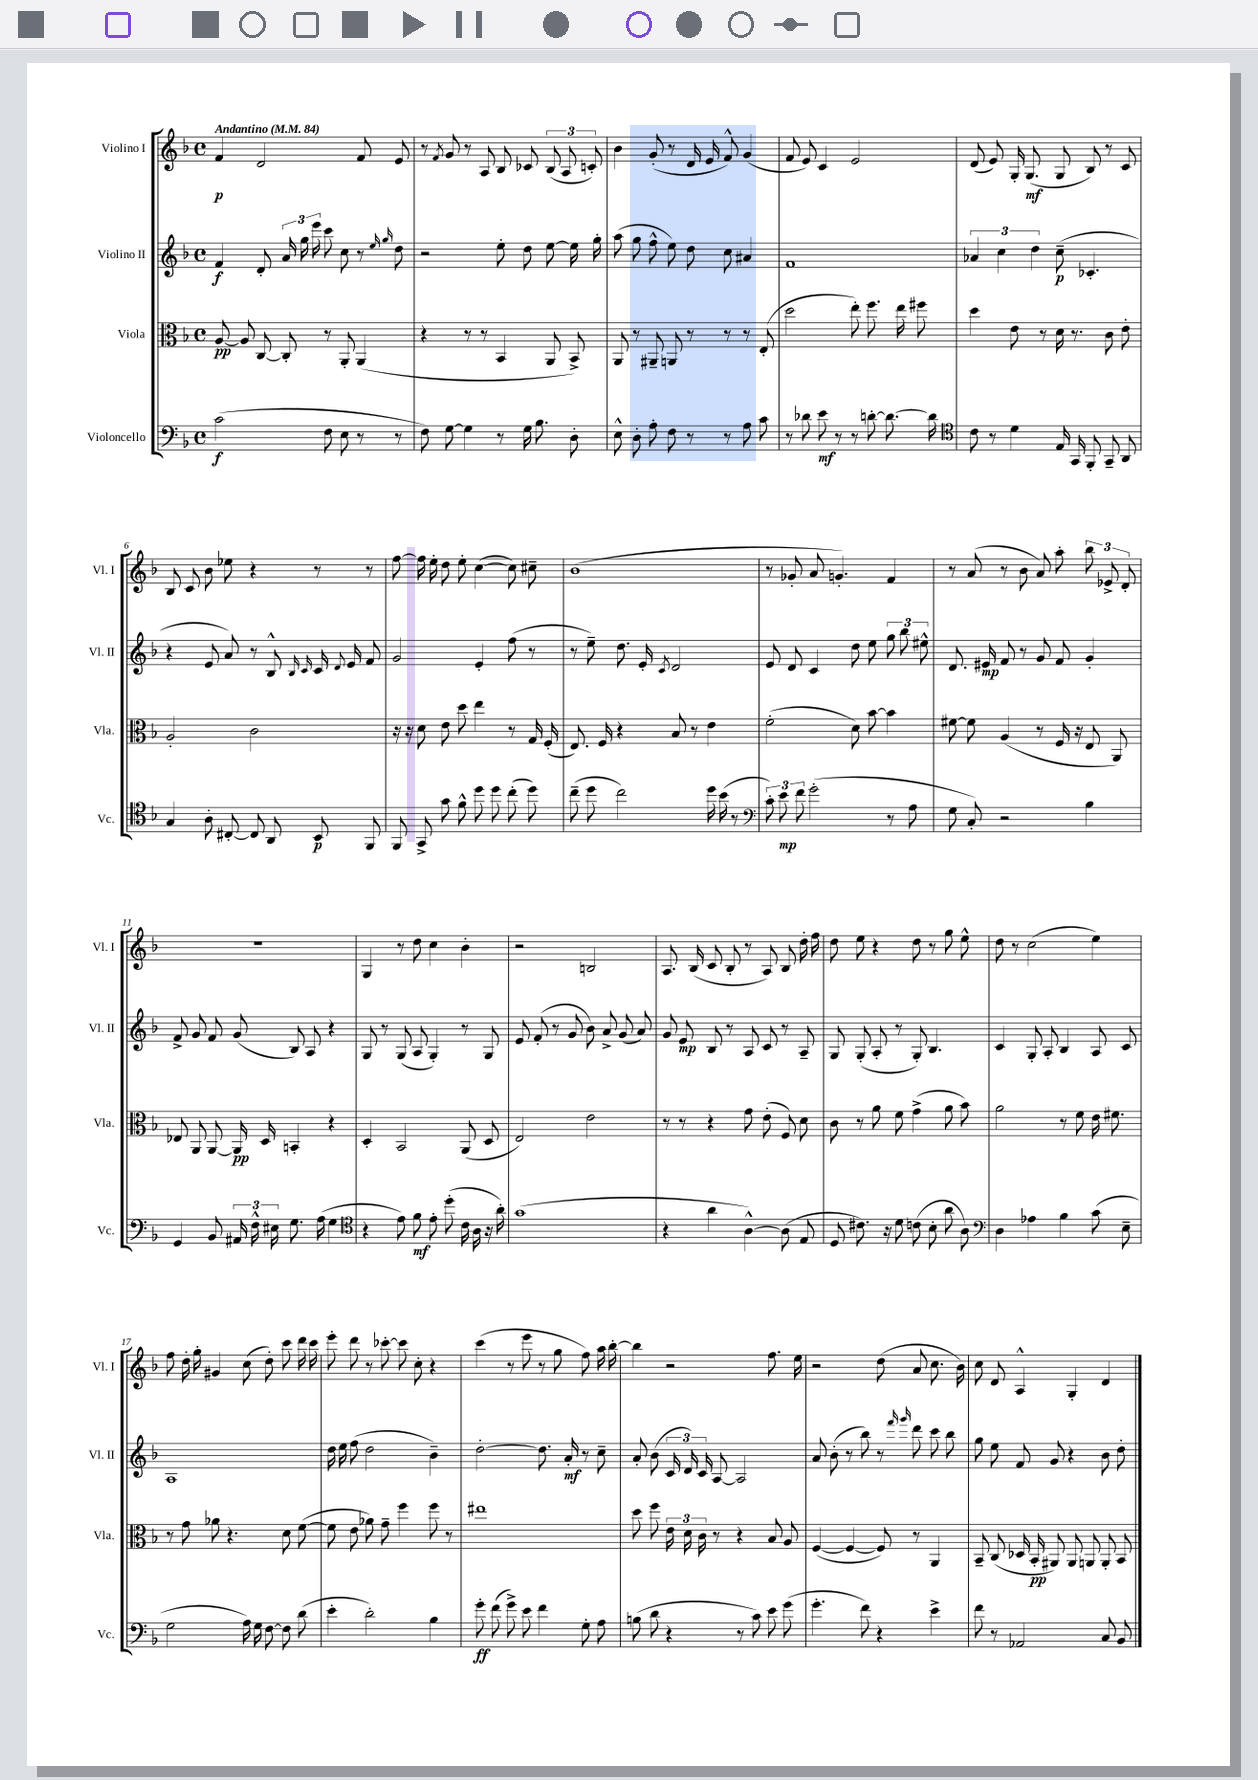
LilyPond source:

<<
\new StaffGroup <<
\new Staff = "s0" \with { instrumentName = "Violino I" shortInstrumentName = "Vl. I" } {
    \clef treble \key f \major \defaultTimeSignature \time 4/4 \tempo "Andantino" 4 = 84
    \autoBeamOff f'4\p d'2 f'8 e'8 |
    r8 \acciaccatura { f'8 } g'8 r8 a8 bes8 ces'8 \tuplet 3/2 { bes8( a8 c'8-.) } |
    bes'4 g'8-.( r8 d'16 e'16 f'8-^) g'4( |
    f'8 e'8) c'4 e'2 |
    d'8( e'8) g16-. g8.\mf( g8 bes8) r8 c'8 |
    bes8 c'8 bes'8 ees''8 r4 r8 r8 |
    f''8~ f''16 e''16-. d''8 e''8-. c''4~( c''8) cis''8-- |
    bes'1( |
    r8 ges'8-. a'8 g'4.-.) f'4 |
    r8 a'8( r8 bes'8 a'8) a''8-. \tuplet 3/2 { bes''8 ees'8-> d'8-. } |
    r1 |
    g4 r8 d''8 c''4 bes'4-. |
    r2 b2 |
    a8. bes16( c'8 bes8-. r8 a8) bes8 d''16-. f''16 |
    d''8 e''8 r4 d''8 r8 g''8 e''8-^ |
    d''8 r8 c''2( e''4) |
    f''8 d''16-. g''16-. gis'4 c''8( d''8-.) c'''8 d'''16 c'''16 |
    e'''8-. d'''8 r8 ces'''8~-. ces'''8 c''8-. r4 |
    c'''4( r8 e'''8 r8 g''8 f''8) a''16 bes''16~-. |
    bes''4 r2 f''8. e''16 |
    r2 d''8( a'8 c''8. bes'16) |
    c''8 d'8 a4-^ g4-. d'4 \bar "|." |
}
\new Staff = "s1" \with { instrumentName = "Violino II" shortInstrumentName = "Vl. II" } {
    \clef treble \key f \major \defaultTimeSignature \time 4/4
    \autoBeamOff f'4\f d'8-. \tuplet 3/2 { a'16 g''16 e'''16 } c'''8 c''8 r8 \grace { e''16 g''16 } d''8 |
    r2 e''8-. d''8 e''8~ e''16 g''16-. |
    a''8( g''8 f''8-^ e''8) d''8 c''8 ais'4 |
    f'1 |
    \tuplet 3/2 { aes'4 c''4 d''4 } c''8--\p( ces'4.-. |
    r4 e'8 a'8) r8 bes8-^ \grace { bes16 c'16 } c'16 \appoggiatura { d'8 } e'16 f'8 |
    g'2 e'4-. f''8( r8 |
    r8 e''8--) d''8. e'16-. \acciaccatura { c'8 } d'2 |
    e'8 d'8 c'4 d''8 e''8 \tuplet 3/2 { g''8 bes''8 eis''8-^ } |
    d'8. eis'16\mp f'8 r8 g'8 f'8 g'4-. |
    f'8-> g'8 f'8 g'8( bes8) a8 r4 |
    g8 r8 g8( a8 g4-.) r8 g8 |
    e'8 f'8-.( r8 g'8 bes'8) a'8-> g'8( a'8) |
    g'8 e'8\mp bes8 r8 a8 c'8 r8 a8-- |
    g8 g8-.( a8-. r8 g8-.) bes4. |
    c'4 g8-. a8-. bes4 a8 c'8 |
    a1 |
    d''16 e''16 f''8( d''2 bes'4--) |
    d''2~-. d''8. a'16-.\mf r8 c''8-- |
    a'8-. bes'8( \tuplet 3/2 { c'16 d'16) c'16 } a8~ a2 |
    a'8 bes'8-.( r8 bes''8) r8 \grace { f'''16 g'''16 } d'''8 c'''8 bes''8 |
    g''8 e''8 f'8 g'8 r4 bes'8 d''8-. \bar "|." |
}
\new Staff = "s2" \with { instrumentName = "Viola" shortInstrumentName = "Vla." } {
    \clef alto \key f \major \defaultTimeSignature \time 4/4
    \autoBeamOff a8~\pp a8 c8~ c8-. r8 a,8-. a,4( |
    r4 r8 r8 bes,4 a,8 bes,8->) |
    a,8 r8 ais,8-- a,8 r8 r8 r8 e8-.( |
    d''2 e''8-.) f''8. e''16 fis''8 |
    d''4 e'8 r8 d'16 r8. c'8 e'8-. |
    a2-. c'2 |
    r16 r16 d'8 e'8 d''8 e''4 r8 g16 f16-.( |
    e8.) f16 r4 bes8 r8 e'4 |
    f'2-.( d'8) bes'8~ bes'4 |
    fis'8~ fis'8 a4( r8 f16 r16 e8 a,8) |
    ees8 a,8 a,8~ a,16\pp d16 b,4-. r4 |
    d4-. bes,2 a,8( d8 |
    e2) e'2 |
    r8 r8 r4 g'8 e'8-.( f8) d'8 |
    c'8 r8 a'8 f'8 g'4->( a'8 bes'8) |
    a'2 r8 f'8 e'16 fis'8. |
    r8 g'8 aes'8 r4. d'8 f'8~( |
    f'8 e'8 aes'8) g'8-- f''4 f''8 r8 |
    eis''1 |
    d''8 f''8 \tuplet 3/2 { e'16 d'16 c'16 } r8 r4 bes8 a8 |
    f4~( f4~ f8) r8 a,4 |
    bes,8-- c8( des16 bes,16-.\pp ais,8) ais,8 a,8 a,8-. bes,8 \bar "|." |
}
\new Staff = "s3" \with { instrumentName = "Violoncello" shortInstrumentName = "Vc." } {
    \clef bass \key f \major \defaultTimeSignature \time 4/4
    \autoBeamOff c'2\f( f8 e8 r8 r8 |
    f8) g8~ g4 r8 g16 bes8. d8-. |
    e8-^ d8-. a8-. f8 r8 r8 a8 c'8 |
    r8 des'8 e'8\mf r8 r8 d'8~-. d'8.~ d'16 |
    \clef tenor c'8 r8 d'4 e16 g,16 f,8-. g,8-- a,8 |
    g4 a8-. cis8~-. cis8 a,8 bes,8\p f,8 |
    f,8 g,8-> g'8 f'8-^ d''8 d''8 c''8-.( d''8) |
    c''8--( d''8 c''2) d''16 bes'16( r8 |
    \clef bass \tuplet 3/2 { c'8-.) e'8\mp f'8 } g'2-.( r8 a8 |
    g8 c8-.) r2 bes4 |
    g,4 bes,8 \tuplet 3/2 { ais,16 f16-^ eis16 } g8. a16( g4 |
    \clef tenor r4 e'8) f'8\mf e'8-. d''8-.( c'16 a16 r16 a'16-.) |
    g'1( |
    r4 a'4 a4~-^) a8( e8 |
    d8 cis'8.) r16 d'8 c'8( bes8-. a'8 a8) |
    \clef bass d4 aes4 bes4 c'8( e8-- |
    g2 a16) g16 f8~ f8 d'8( |
    e'4-. d'2-.) bes4 |
    g'8-.\ff f'8( g'8->) e'8 f'4 g8-. a8 |
    b8( d'8 r4 r8 c'8) e'8 g'8( |
    g'4.-. f'8) r4 e'4-> |
    f'8 r8 aes,2 c8 bes,8 \bar "|." |
}
>>
>>
